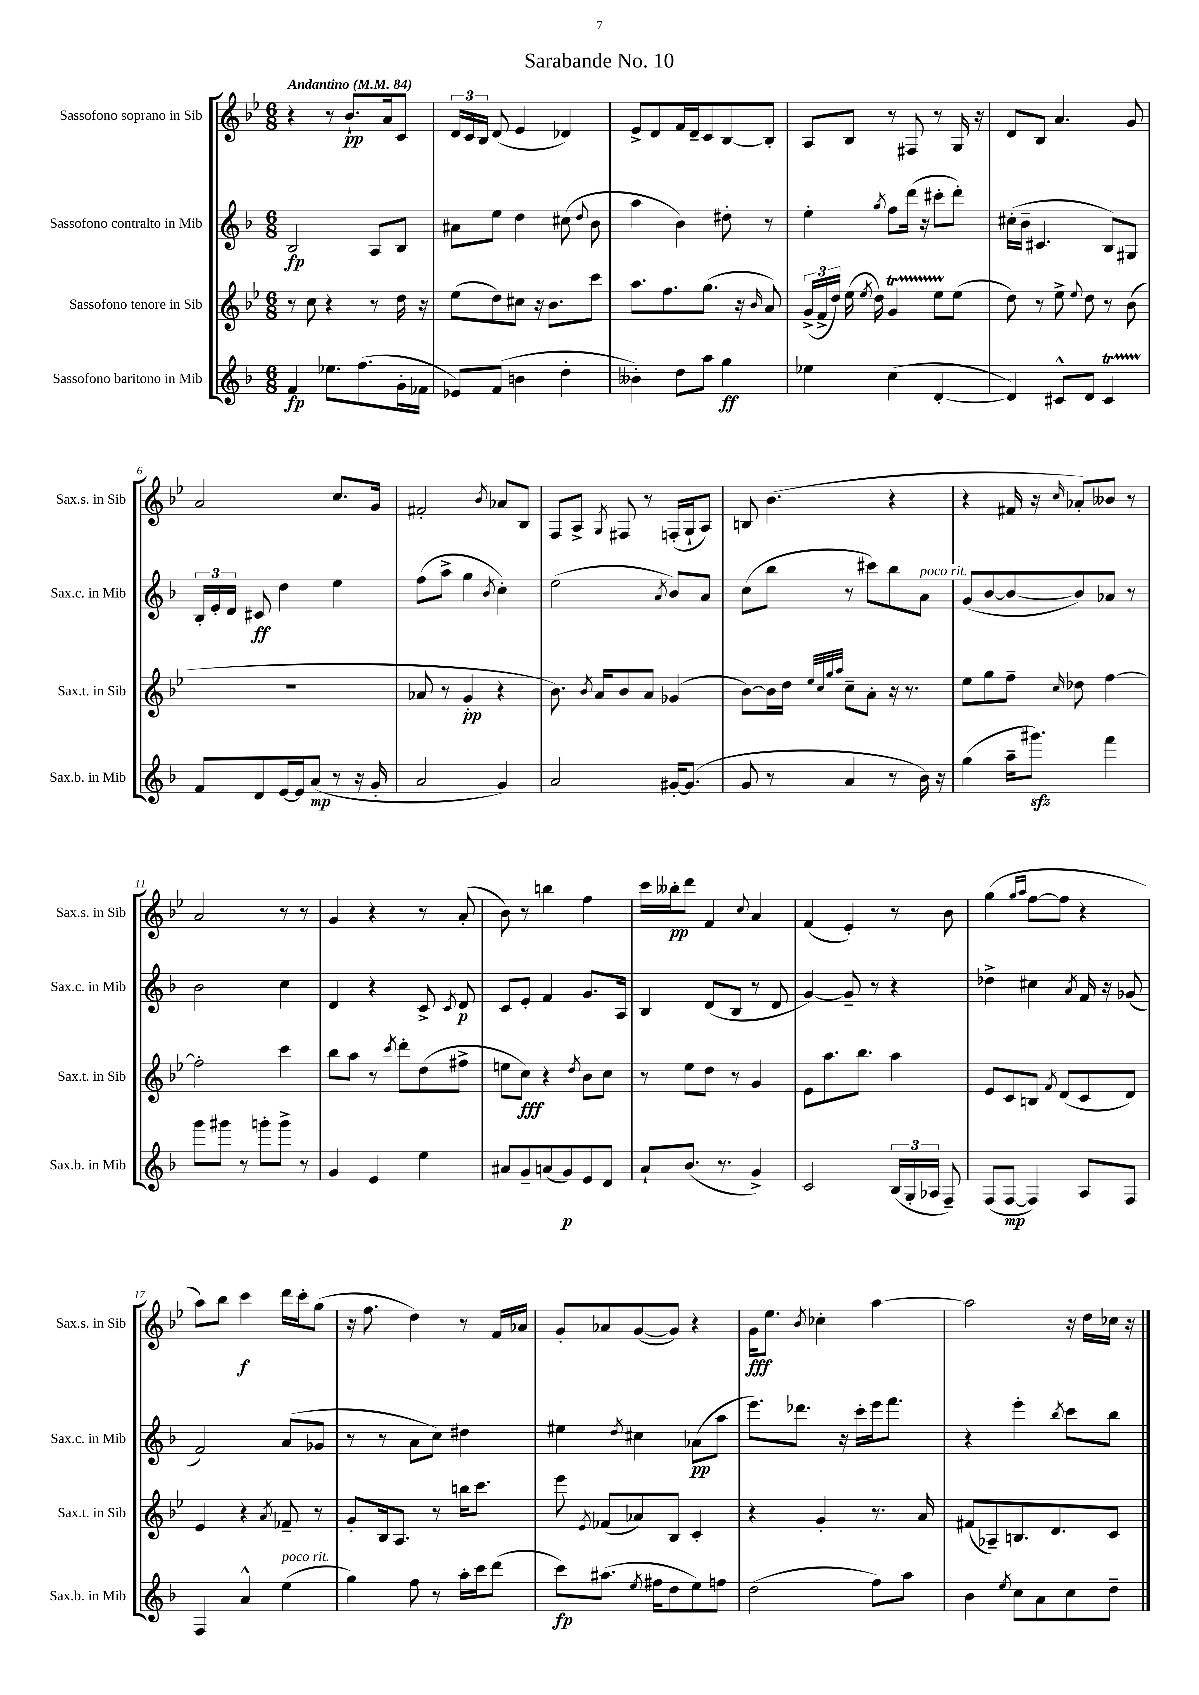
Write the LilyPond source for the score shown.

\header { title = "Sarabande No. 10" }
<<
\new StaffGroup <<
\new Staff = "s0" \with { instrumentName = "Sassofono soprano in Sib" shortInstrumentName = "Sax.s. in Sib" } {
    \clef treble \key bes \major \numericTimeSignature \time 6/8 \tempo "Andantino" 4 = 84
    \autoBeamOff r4 r8 bes'8.[-!\pp a'16 c'8] |
    \tuplet 3/2 { d'16[ c'16 bes16] } d'8( ees'4 des'4) |
    ees'8[-> d'8 f'16 d'16-- c'8 bes8~ bes8]-. |
    a8[ bes8] r8 fis8 r8 g16 r16 |
    d'8[ bes8] a'4. g'8 |
    a'2 c''8.[ g'16] |
    fis'2-. \acciaccatura { bes'8 } aes'8[ bes8] |
    f8[ a8]-> \acciaccatura { g8 } fis8 r8 f16[-.( g16-! a8]) |
    b8 bes'4.( r4 |
    r4 fis'16 r16 \grace { c''16 } aes'8[-.) beses'8] r8 |
    a'2 r8 r8 |
    g'4 r4 r8 a'8-.( |
    bes'8) r8 b''4 f''4 |
    c'''16[ beses''16-.\pp d'''8] f'4 \appoggiatura { c''8 } a'4 |
    f'4( ees'4-.) r8 bes'8 |
    g''4( \grace { g''16[ a''16] } f''8[~ f''8] r4 |
    a''8[) bes''8] c'''4\f d'''16[ c'''16-. g''8]( |
    r16 f''8. d''4) r8 f'16[ aes'16] |
    g'8[-. aes'8 g'8~( g'8]) r4 |
    g'16[\fff ees''8.] \acciaccatura { bes'8 } ces''4-. a''4~ |
    a''2 r16 d''16[ ces''16] r16 \bar "|." |
}
\new Staff = "s1" \with { instrumentName = "Sassofono contralto in Mib" shortInstrumentName = "Sax.c. in Mib" } {
    \clef treble \key f \major \numericTimeSignature \time 6/8
    \autoBeamOff bes2\fp a8[ bes8] |
    ais'8[ e''8] d''4 cis''8( \appoggiatura { d''8 } bes'8 |
    a''4 bes'4) dis''8-. r8 |
    e''4-. \acciaccatura { g''8 } f''8[ d'''16]( r16 cis'''8[-. d'''8]-.) |
    cis''16[-.( bes'16]-- cis'4. bes8[) gis8] |
    \tuplet 3/2 { bes16[-. e'16-. d'16] } cis'8\ff d''4 e''4 |
    f''8[( a''8]-> g''4 \acciaccatura { bes'8 } c''4-.) |
    e''2( \acciaccatura { a'8 } bes'8[) a'8] |
    c''8[( bes''8] r8 cis'''8[) bes''8 a'8]^\markup { \italic "poco rit." } |
    g'8[( bes'8~ bes'8~ bes'8) aes'8] r8 |
    bes'2 c''4 |
    d'4 r4 c'8-> \acciaccatura { c'8 } d'8\p |
    c'8[ e'8]-. f'4 g'8.[ a16] |
    bes4 d'8[( bes8] r8 d'8 |
    g'4~) g'8-- r8 r4 |
    des''4-> cis''4 \acciaccatura { a'8 } f'16 r16 ges'8( |
    f'2) a'8[( ges'8] |
    r8 r8 a'8[ c''8]) dis''4 |
    eis''4 \acciaccatura { d''8 } cis''4 aes'8[\pp( a''8] |
    e'''8.[) des'''8.] r16 c'''16[-. e'''16 f'''8.] |
    r4 e'''4-. \acciaccatura { bes''8 } c'''8[ bes''8] \bar "|." |
}
\new Staff = "s2" \with { instrumentName = "Sassofono tenore in Sib" shortInstrumentName = "Sax.t. in Sib" } {
    \clef treble \key bes \major \numericTimeSignature \time 6/8
    \autoBeamOff r8 c''8 r4 r8 d''16 r16 |
    ees''8[( d''8) cis''8] r16 bes'8.[ c'''8] |
    a''8.[ f''8. g''8.]( r16 \grace { bes'16 } a'8) |
    \tuplet 3/2 { g'16[->( f'16-> d''16]) } ees''16( \acciaccatura { ees''8 } d''16) g'4\startTrillSpan ees''8[ ees''8]\stopTrillSpan( |
    d''8) r8 ees''8-> \appoggiatura { ees''8 } d''8 r8 bes'8( |
    R2. |
    aes'8 r8 g'4-.\pp r4 |
    bes'8.) \acciaccatura { bes'8 } a'16[ bes'8 a'8] ges'4( |
    bes'8[~) bes'16 d''16] \grace { ees''32[ c''32 g''32 a''32] } c''8[-- a'8]-. r16 r8. |
    ees''8[ g''8 f''8]-- \grace { c''16 } des''8 f''4~ |
    f''2-. c'''4 |
    bes''8[ a''8] r8 \acciaccatura { c'''8 } d'''8[-. d''8( fis''8]-> |
    e''8[ c''8]\fff) r4 \acciaccatura { d''8 } bes'8[ c''8] |
    r8 ees''8[ d''8] r8 g'4 |
    ees'8[ a''8. bes''8.] a''4 |
    ees'8[ c'8 b8] \acciaccatura { f'8 } d'8[( c'8 d'8]) |
    ees'4 r4 \acciaccatura { a'8 } fes'8-- r8 |
    g'8[-. bes16 a8.] r8 b''16[ c'''8.] |
    ees'''8 \acciaccatura { ees'8 } fes'8[( aes'8) bes8] c'4-. |
    r4 g'4-. r8. a'16 |
    fis'8[( aes8--) b8. d'8. c'8] \bar "|." |
}
\new Staff = "s3" \with { instrumentName = "Sassofono baritono in Mib" shortInstrumentName = "Sax.b. in Mib" } {
    \clef treble \key f \major \numericTimeSignature \time 6/8
    \autoBeamOff f'4\fp ees''8.[ f''8.( g'16-. fes'16] |
    ees'8[) f'8]( b'4 d''4-. |
    beses'4-.) d''8[ a''8] g''4\ff |
    ees''4 c''4( d'4~-. |
    d'4) cis'8[-^ d'8] cis'4\startTrillSpan |
    f'8[\stopTrillSpan d'8 e'16~ e'16 a'8]\mp( r8 r16 g'16-. |
    a'2 g'4) |
    a'2 gis'16[~-. gis'8.]( |
    g'8 r8 a'4 r8 bes'16) r16 |
    g''4( a''16[-- gis'''8.]\sfz) f'''4 |
    g'''8[ gis'''8] r8 g'''8[-. g'''8]-> r8 |
    g'4 e'4 e''4 |
    ais'8[ g'8-- a'8( g'8\p) e'8 d'8] |
    a'8[-! bes'8.]( r8. g'4->) |
    c'2 \tuplet 3/2 { bes16[( g16-. aes16] } f8--) |
    f8[( f8]~\mp f4) a8[ f8] |
    f4 a'4-^ e''4^\markup { \italic "poco rit." }( |
    g''4) f''8 r8 a''16[-. c'''16 d'''8]( |
    c'''8[\fp) ais''8.]( \acciaccatura { e''8 } fis''16[ d''8 e''8) f''8] |
    d''2( f''8[) a''8] |
    bes'4 \acciaccatura { e''8 } c''8[ a'8 c''8 d''8]-- \bar "|." |
}
>>
>>
